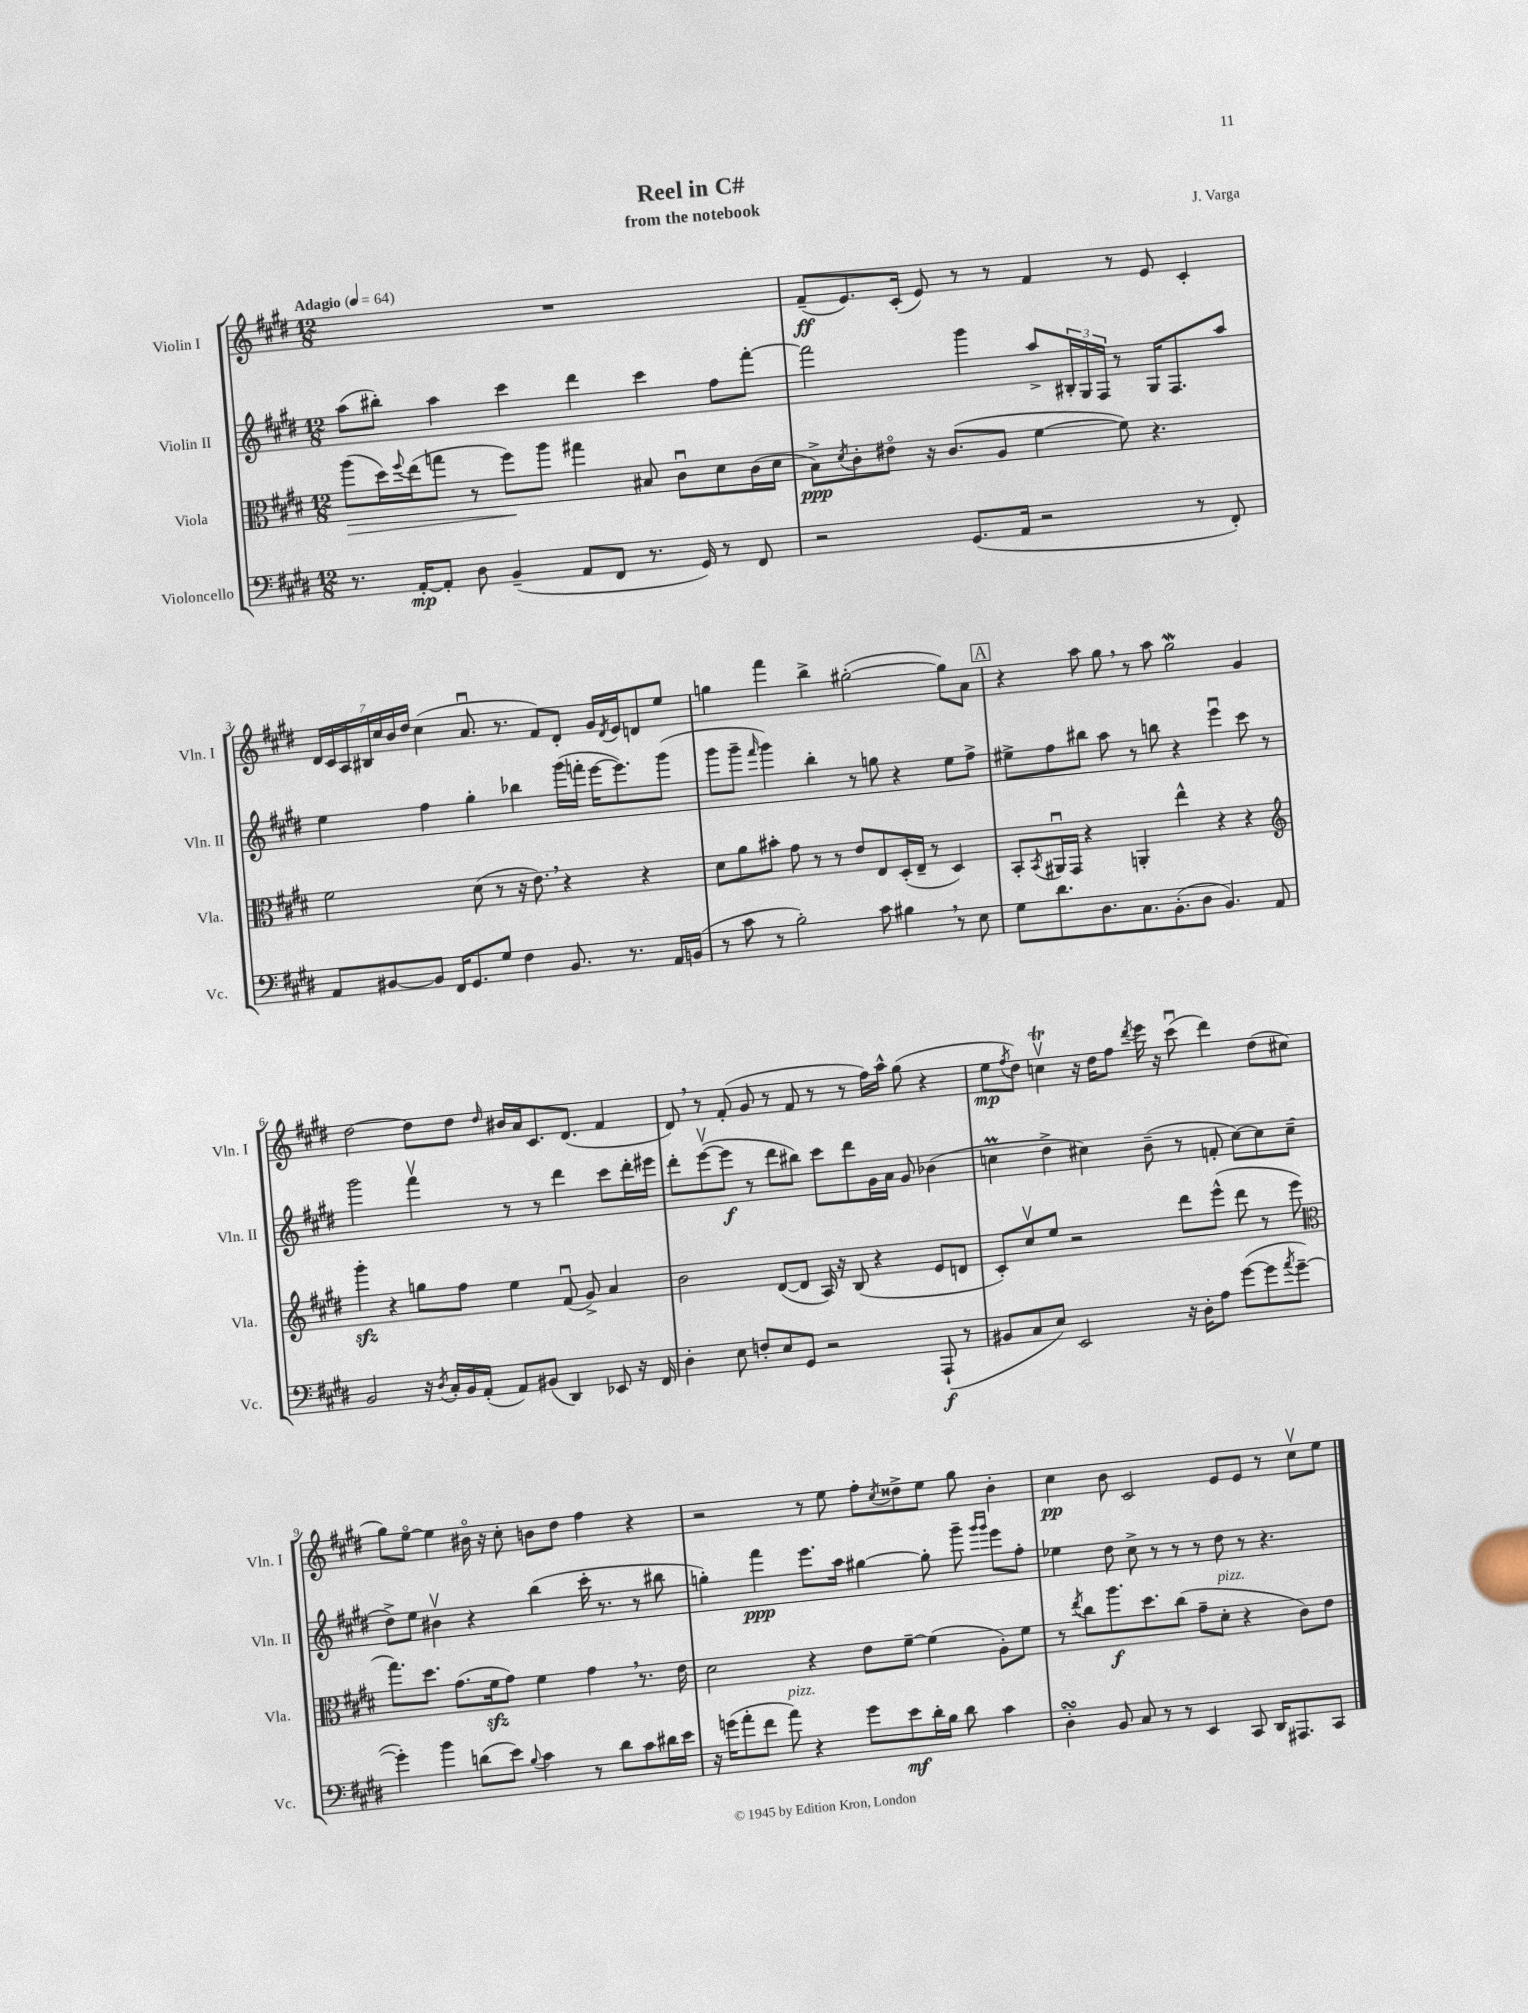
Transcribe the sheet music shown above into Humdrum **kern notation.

**kern	**kern	**kern	**kern
*staff4	*staff3	*staff2	*staff1
*clefF4	*clefC3	*clefG2	*clefG2
*k[f#c#g#d#]	*k[f#c#g#d#]	*k[f#c#g#d#]	*k[f#c#g#d#]
*M12/8	*M12/8	*M12/8	*M12/8
*MM64	*MM64	*MM64	*MM64
8.r	(8aa	(8aa	1.r
.	16dd#)	8bb#')	.
.	8qqff#	.	.
[16AA'	(16ee	.	.
8AA']	8gg	4aa	.
8D#	8r	.	.
(4BB~	8ff#)	4ccc#	.
.	8aa	.	.
8AA	4gg#	4ddd#	.
8FF#	.	.	.
8.r	8B#	4ccc#	.
.	8c#u	.	.
16GG#)	.	.	.
8r	8d#	8ff#	.
8FF#	(16c#	[8fff#'	.
.	16d#	.	.
=	=	=	=
2r	8B^)	2fff#]	(8f#~
.	8qd#	.	.
.	8c#'	.	8.e)
.	8e#o	.	.
.	.	.	(16c#'
.	16r	.	8e)
.	(8.c#	.	.
(8.GG#	.	4ggg#	8r
.	8A	.	8r
16AA	.	.	.
2r	[4f#	8aa^	4f#
.	.	24B#'	.
.	.	24G#	.
.	.	24F#	.
.	8f#])	8r	8r
.	4.r	16G#	8e
.	.	8.F#	.
8r	.	.	4c#'
8FF#')	.	8aa	.
=	=	=	=
8AA	2f#	4ee	28d#
.	.	.	28c#
.	.	.	28A
.	.	.	28B#
[8BB#	.	.	.
.	.	.	28cc#
.	.	.	28b
.	.	.	28dd#
8BB#]	.	4ff#	(4cc#
16FF#	.	.	.
8.GG#	.	.	.
.	(8d#	4gg#'	8.au
8G#	8r	.	.
.	.	.	8.r
4F#	16r	4bb-	.
.	8.e)	.	.
.	.	.	8f#)
8.BB#	4r	(16ggg#	8d#'
.	.	16fff'	.
.	.	[16eee	16g#
.	.	.	8qd#
8.r	.	8.eee])	16e
.	4r	.	8d
16AA	.	(8ggg#	8ee
(16BB	.	.	.
=	=	=	=
8r	8d#	8ggg#	4gg
8c#	8a	8ggg#~	.
.	.	16qqfff#	.
8r	8b#'	4ggg#)	4fff#
2B')	8g#	.	.
.	8r	4bb'	4bb^
.	8r	.	.
.	8e	8r	([2gg#'
8c#	8E	8gg	.
4B#	(16D#'	4r	.
.	16E~	.	.
.	8r	.	.
8r	4D#)	8ee	8gg#])
8E	.	8ff#^	8a
=	=	=	=
8G#	8BB'	8ee#^	4r
.	8qBB	.	.
8.d#	16AA#u	8ff#	.
.	16GG#	.	.
.	4r	8bb#	8aa
8.D#	.	.	.
.	.	8aa	8gg#
8.C#	4AA'	8r	8r
.	.	8bb	8aa
(8.BB'	.	.	.
.	4ee^^	4r	2gg#
8D#	.	.	.
4.BB)	4r	4eeeu	.
.	4r	8ccc#	4g#
8AA	.	8r	.
=	=	=	=
*	*clefG2	*	*
2BB	4ggg#'	2ggg#	[2dd#
.	4r	.	.
16r	8gg	4fff#v	8dd#]
8qD#	.	.	.
16C#'	.	.	.
16BB	8ff#	.	8dd#
(16AA'	.	.	.
.	.	.	16qqdd#
8AA)	4ee	8r	16b#
.	.	.	16a
(8BB#	.	8r	8.c#
4DD#)	(8f#u	4ddd#	.
.	.	.	(8.d#
.	8g#^)	.	.
8EE-	4a	8ccc#	4f#
16r	.	16ddd#'	.
16FF#	.	16eee#	.
=	=	=	=
4D#'	2b	8ddd#'	8d#)
.	.	([8eeev	8r
8E	.	8eee]	(8f#'
8F'	.	8r	8g#
8E	([8d#	8ddd#	8r
8GG#	8d#]	8bb#)	8f#
2r	16A)	8ccc#	8r
.	16r	.	.
.	(8B	8ddd#	8r
.	4r	16g#	16ff#)
.	.	16a	16aa^^
.	.	8g#	(8gg#
(8AAA`	8e	(4b-	4r
8r	8d	.	.
=	=	=	=
8BB#	8c#')	4cc	8ee
.	.	.	8qff#
8C#	8cc#v	.	8dd#)
8E)	8ee	4dd#^	4ccv
2EE	2r	.	.
.	.	4cc#)	16r
.	.	.	16dd#
.	.	.	8ff#
.	.	.	8qddd#
.	.	(8b~	16eee
.	.	.	16r
16r	8ddd#	8r	(8ccc#u
16D#'	.	.	.
8A	(8eee^^	8f'	4ddd#)
([8g#	8ddd#	[8cc#)	.
8g#]	8r	8cc#]	(8dd#
8qa	.	.	.
[8g#~	8eee	(8cc#~	8cc#
=	=	=	=
*	*clefC3	*	*
4g#'])	8.gg#)	8dd#^)	8gg#)
.	.	8ee	[8eeo
.	8.dd#	.	.
4b	.	4b#v	4ee]
.	(8.g#	.	.
(8d	.	4r	16b#o
.	16f#	.	16r
8e)	8g#)	.	8cc#'
8qqB	.	.	.
4c#	4f#	(4bb	8b
.	.	.	8dd#
8r	4g#	16ccc#'	4ff#
.	.	8.r	.
8d	.	.	.
8c#	8.r	8r	4r
16d#	.	8bb#	.
16e	16e	.	.
=	=	=	=
16r	2d#	4gg')	2r
(16g	.	.	.
8a'	.	.	.
8f#	.	4fff#	.
8a)	.	.	.
4r	4r	8.eee	8r
.	.	.	8ee
.	.	16aa	.
8g	8e	[4gg#	8ff#'
.	.	.	8qcc#
8e	[8f#~	.	8dd##^
16d#'	(4f#]	8gg#']	8ee
16B	.	.	.
8d#	.	8ggg#~	8gg#
.	.	16qqggg#	.
.	.	16qqggg#	.
4c#	8A')	8eee	4b'
.	8f#	8ff#'	.
=	=	=	=
4D#'	8r	4ee-	4cc#
.	8qee	.	.
.	8cc#	.	.
8BB	8.aa	8dd#	8b
8C#	.	8cc#^	2c#
.	8.dd#	.	.
8r	.	8r	.
8r	(8cc#	8r	.
4EE	8g#~	8r	.
.	8d#'	8dd#	8e
8CC#	4r	8r	8e
16DD#	.	4.r	8r
8.AAA#	.	.	.
.	8c#)	.	8cc#v
8CC#	8e	.	8ee
==	==	==	==
*-	*-	*-	*-
